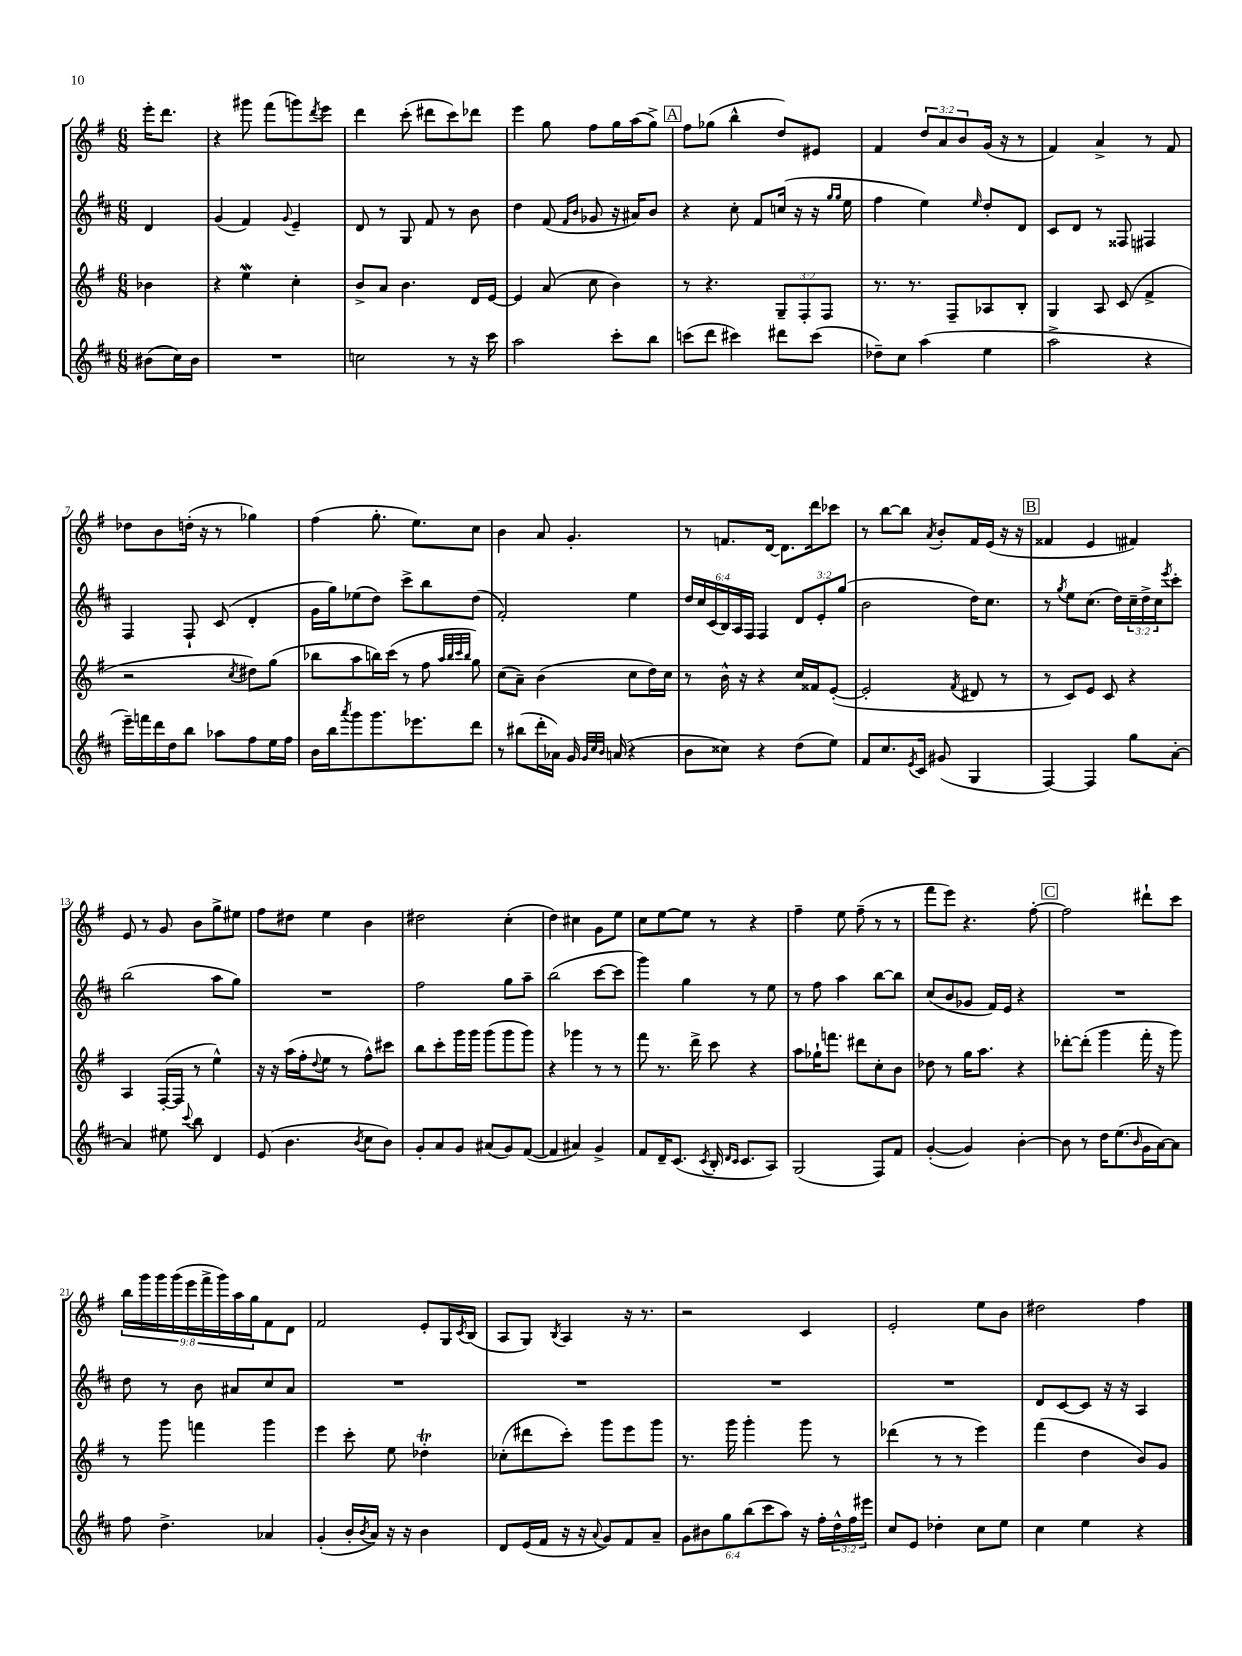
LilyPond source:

<<
\new StaffGroup <<
\new Staff = "s0" {
    \clef treble \key g \major \numericTimeSignature \time 6/8 \override Staff.TupletNumber.text = #tuplet-number::calc-fraction-text \partial 4
    e'''16-. d'''8. |
    r4 gis'''8 fis'''8( g'''8) \acciaccatura { d'''8 } e'''8 |
    d'''4 c'''8-.( dis'''8 c'''8) des'''8 |
    e'''4 g''8 fis''8 g''16 a''16( g''8->) |
    \mark \markup { \box "A" } fis''8 ges''8( b''4-^ d''8) eis'8 |
    fis'4 \tuplet 3/2 { d''8 a'8 b'8 } g'16( r16 r8 |
    fis'4) a'4-> r8 fis'8 |
    des''8 b'8 d''16-.( r16 r8 ges''4) |
    fis''4( g''8.-. e''8.) c''8 |
    b'4 a'8 g'4.-. |
    r8 f'8. d'16~ d'8. d'''16 ces'''8 |
    r8 b''8~ b''8 \acciaccatura { a'8 } b'8-. fis'16 e'16( r16 r16 |
    \mark \markup { \box "B" } fisis'4 e'4 fis'4) |
    e'8 r8 g'8 b'8 g''8-> eis''8 |
    fis''8 dis''8 e''4 b'4 |
    dis''2 c''4-.( |
    d''4) cis''4 g'8 e''8 |
    c''8 e''8~ e''8 r8 r4 |
    fis''4-- e''8 fis''8--( r8 r8 |
    fis'''8 e'''8) r4. fis''8~-. |
    \mark \markup { \box "C" } fis''2 dis'''8-! c'''8 |
    \tuplet 9/8 { b''16 g'''16 g'''16 g'''16( e'''16 fis'''16-> g'''16) a''16 g''16 } fis'8 d'8 |
    fis'2 e'8-. g16 \acciaccatura { c'8 } b16( |
    a8 g8) \acciaccatura { b8 } a4 r16 r8. |
    r2 c'4 |
    e'2-. e''8 b'8 |
    dis''2 fis''4 \bar "|." |
}
\new Staff = "s1" {
    \clef treble \key d \major \numericTimeSignature \time 6/8 \override Staff.TupletNumber.text = #tuplet-number::calc-fraction-text \partial 4
    d'4 |
    g'4( fis'4) \appoggiatura { g'8 } e'4-- |
    d'8 r8 g8 fis'8 r8 b'8 |
    d''4 fis'8( \grace { fis'16 b'16 } ges'8 r16 ais'16) b'8 |
    \mark \markup { \box "A" } r4 cis''8-. fis'8 c''16( r16 r16 \grace { g''16 g''16 } e''16 |
    fis''4 e''4) \grace { e''16 } d''8-. d'8 |
    cis'8 d'8 r8 fisis8 fis4 |
    fis4 fis8-! cis'8( d'4-. |
    g'16 g''16) ees''8( d''8) cis'''8-> b''8 d''8( |
    fis'2-.) e''4 |
    \tuplet 6/4 { d''16 cis''16 cis'16( b16) a16 fis16 } fis4 \tuplet 3/2 { d'8 e'8-. g''8( } |
    b'2 d''16) cis''8. |
    \mark \markup { \box "B" } r8 \acciaccatura { g''8 } e''8 cis''8.( d''16) \tuplet 3/2 { cis''16-- d''16-> cis''16 } \acciaccatura { e'''8 } cis'''8-. |
    b''2( a''8 g''8) |
    R2. |
    fis''2 g''8 a''8-- |
    b''2( cis'''8~ cis'''8 |
    g'''4) g''4 r8 e''8 |
    r8 fis''8 a''4 b''8~ b''8 |
    cis''8( b'8 ges'8 fis'16) e'16 r4 |
    \mark \markup { \box "C" } R2. |
    d''8 r8 b'8 ais'8 cis''8 ais'8 |
    R2. |
    R2. |
    R2. |
    R2. |
    d'8 cis'8~ cis'8 r16 r16 a4 \bar "|." |
}
\new Staff = "s2" {
    \clef treble \key g \major \numericTimeSignature \time 6/8 \override Staff.TupletNumber.text = #tuplet-number::calc-fraction-text \partial 4
    bes'4 |
    r4 e''4\mordent c''4-. |
    b'8-> a'8 b'4. d'16 e'16~ |
    e'4 a'8( c''8 b'4) |
    \mark \markup { \box "A" } r8 r4. \tuplet 3/2 { g8-- fis8-. fis8 } |
    r8. r8. fis8-- aes8 b8-. |
    g4 a8 c'8( fis'4-> |
    r2 \acciaccatura { c''8 } dis''8) g''8( |
    bes''8 a''8 b''16) c'''16( r8 fis''8 \grace { a''32 b''32 c'''32 b''32 } g''8) |
    c''8( a'8--) b'4( c''8 d''16) c''16 |
    r8 b'16-^ r16 r4 c''16 fisis'16 e'8~-.( |
    e'2-. \acciaccatura { fis'8 } dis'8 r8 |
    \mark \markup { \box "B" } r8 c'8) e'8 c'8 r4 |
    a4 fis16~-.( fis16 r8 e''4-^) |
    r16 r16 a''16( fis''16-. \appoggiatura { d''8 } e''8 r8 fis''8-^) cis'''8 |
    b''8 c'''8-. g'''16 g'''16 g'''8( g'''8 g'''8) |
    r4 ges'''4 r8 r8 |
    fis'''8 r8. d'''16-> c'''8 r4 |
    a''8 ges''16-! f'''8. dis'''8 c''8-. b'8 |
    des''8 r8 g''16 a''8. r4 |
    \mark \markup { \box "C" } des'''8~-. des'''8-.( g'''4 fis'''16-. r16 g'''8) |
    r8 g'''8 f'''4 g'''4 |
    e'''4 c'''8-. e''8 des''4-.\trill |
    ces''8-.( dis'''8 c'''8-.) g'''8 e'''8 g'''8 |
    r8. g'''16 g'''4-. g'''8 r8 |
    des'''4( r8 r8 e'''4) |
    fis'''4( d''4 b'8) g'8 \bar "|." |
}
\new Staff = "s3" {
    \clef treble \key d \major \numericTimeSignature \time 6/8 \override Staff.TupletNumber.text = #tuplet-number::calc-fraction-text \partial 4
    bis'8( cis''16) bis'16 |
    R2. |
    c''2 r8 r16 cis'''16 |
    a''2 cis'''8-. b''8 |
    \mark \markup { \box "A" } c'''8( d'''8 cis'''4) dis'''8 cis'''8( |
    des''8--) cis''8 a''4( e''4 |
    a''2-> r4 |
    e'''16--) f'''16 d'''16 d''16 b''8 aes''8 fis''8 e''16 fis''16 |
    b'16 b''16 \acciaccatura { a'''8 } g'''8 g'''8. ees'''8. d'''8 |
    r8 bis''8( d'''16-. aes'16) g'16 \grace { g'32 cis''32 b'32 } a'16( r4 |
    b'8 cisis''8) r4 d''8( e''8) |
    fis'8 cis''8. \acciaccatura { e'8 } cis'16 gis'8( g4 |
    \mark \markup { \box "B" } fis4~) fis4 g''8 a'8~-. |
    a'4 eis''8 \appoggiatura { cis'''8 } b''8 d'4 |
    e'8( b'4. \acciaccatura { b'8 } cis''8 b'8) |
    g'8-. a'8 g'8 ais'8( g'8) fis'8~( |
    fis'4 ais'4) g'4-> |
    fis'8 d'16-- cis'8.( \acciaccatura { cis'8 } b16-. \grace { d'16 cis'16 } cis'8. a8) |
    g2( fis8) fis'8 |
    g'4~-.( g'4) b'4~-. |
    \mark \markup { \box "C" } b'8 r8 d''16 e''8.( \grace { b'16 } g'16 a'16~) a'8 |
    fis''8 d''4.-> aes'4 |
    g'4-.( b'16-. \acciaccatura { b'8 } a'16) r16 r16 b'4 |
    d'8 e'16( fis'16 r16 r16 \appoggiatura { a'8 } g'8) fis'8 a'8-- |
    \tuplet 6/4 { g'8 bis'8 g''8 b''8( cis'''8 a''8) } r16 fis''16-. \tuplet 3/2 { d''16-^ fis''16 eis'''16 } |
    cis''8 e'8 des''4-. cis''8 e''8 |
    cis''4 e''4 r4 \bar "|." |
}
>>
>>
